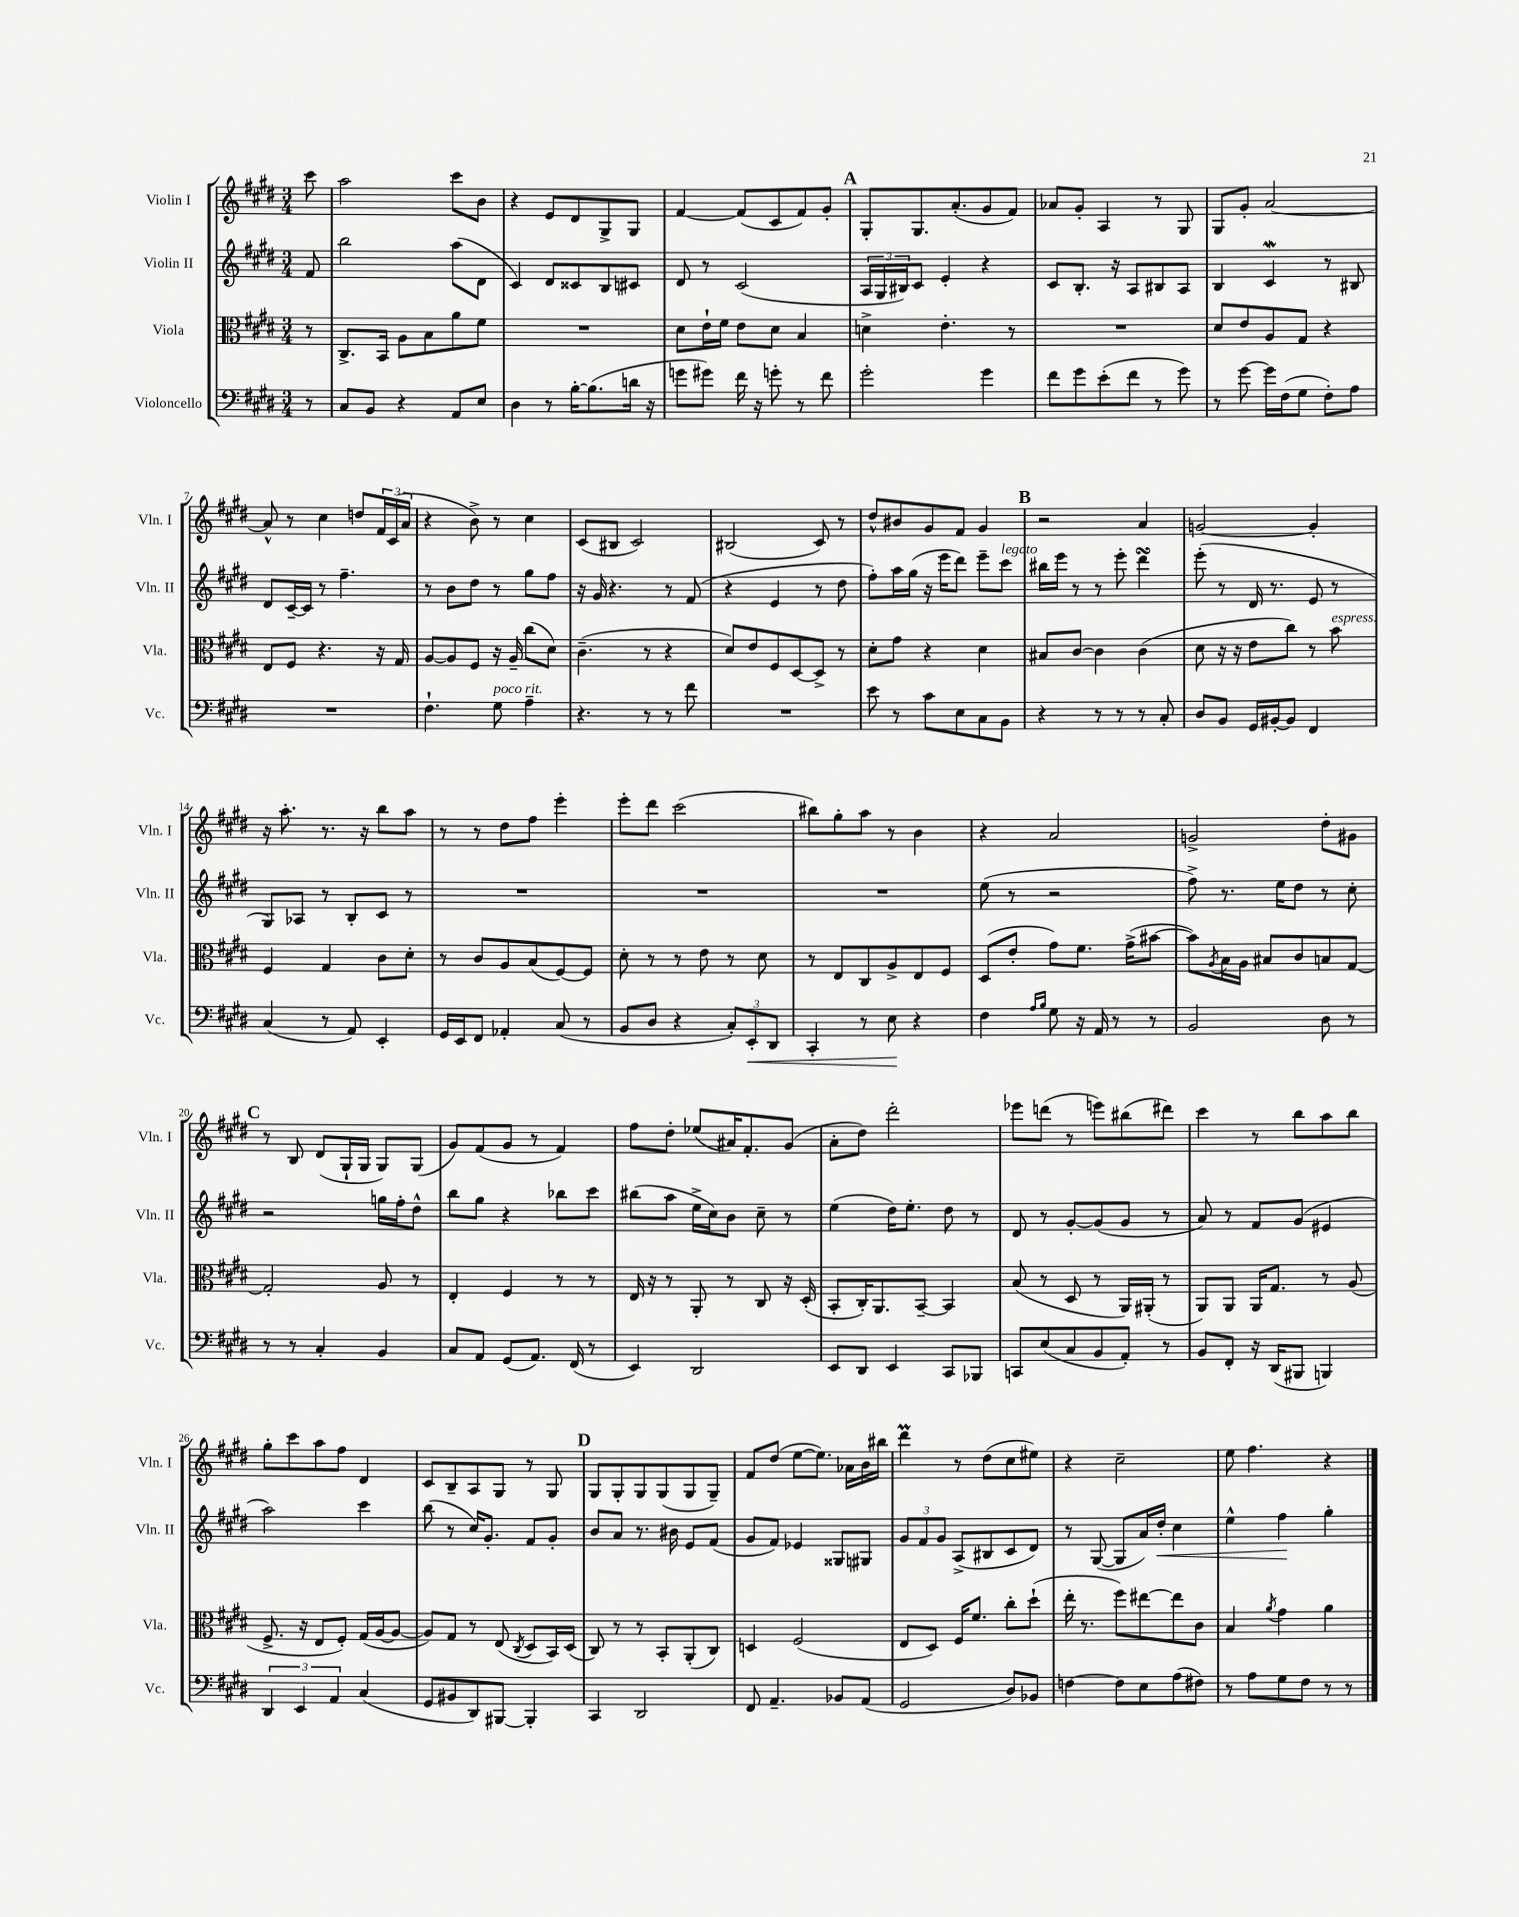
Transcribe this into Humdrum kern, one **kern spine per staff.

**kern	**kern	**kern	**kern
*staff4	*staff3	*staff2	*staff1
*clefF4	*clefC3	*clefG2	*clefG2
*k[f#c#g#d#]	*k[f#c#g#d#]	*k[f#c#g#d#]	*k[f#c#g#d#]
*M3/4	*M3/4	*M3/4	*M3/4
8r	8r	8f#/	8ccc#\
=	=	=	=
8C#/L	8.C#^/L	2bb\	2aa\
8BB/J	.	.	.
.	16BB/Jk	.	.
4r	8A\L	.	.
.	8B\	.	.
8AA/L	8a\	(8aa\L	8ccc#\L
8E/J	8f#\J	8d#\J	8b\J
=	=	=	=
4D#\	2.r	4c#/)	4r
8r	.	8d#/L	8e/L
[16B'\LK	.	8c##/	8d#/
(8.B\]	.	.	.
.	.	8B/	8G#^/
16d\Jk	.	8c#/J	8G#/J
16r	.	.	.
=	=	=	=
8g\L	8d#\L	8d#/	[4f#/
8g#\J)	16e`\L	8r	.
.	16f#\JJ	.	.
16f#\	8e\L	(2c#/	(8f#/]L
16r	.	.	.
8g'\	8d#\J	.	8c#/
8r	4B/	.	8f#/)
8f#\	.	.	8g#'/J
=	=	=	=
2g#'\	4d^\	24A/LL	8G#'/L
.	.	24G#/	.
.	.	24B#/J)	.
.	.	8c#/J	8.G#/
.	4.e'\	4e'/	.
.	.	.	(8.a'/
4g#\	.	4r	8g#/
.	8r	.	8f#/J)
=	=	=	=
8f#\L	2.r	8c#/L	8a-/L
8g#\	.	8.B'/J	8g#'/J
(8e'\	.	.	4A/
.	.	16r	.
8f#\J	.	8A/L	.
8r	.	8B#/	8r
8g#\)	.	8A/J	8G#/
=	=	=	=
8r	8d#/L	4B/	8G#/L
[8g#\	8e/	.	8g#'/J
16g#\]LL	8A/	4c#/	[2a/
(16F#\J	.	.	.
8G#\J	8G#/J	.	.
8F#'\L)	4r	8r	.
8A\J	.	8B#/	.
=	=	=	=
2.r	8E/L	8d#/L	8a^^/]
.	8F#/J	[16c#~/L	8r
.	.	16c#/]JJ	.
.	4.r	8r	4cc#\
.	.	4.ff#~\	.
.	.	.	8dd/L
.	16r	.	24f#/L
.	.	.	(24c#/
.	16G#/	.	.
.	.	.	24a/JJ
=	=	=	=
4.F#`\	[8A/L	8r	4r
.	8A/]	8b\L	.
.	8F#/J	8dd#\J	8b^\)
8G#\	16r	8r	8r
.	16A~/	.	.
4A~\	(8cc#\L	8gg#\L	4cc#\
.	8d#\J)	8ff#\J	.
=	=	=	=
4.r	(4.c#~\	16r	(8c#/L
.	.	16g#/	.
.	.	4.r	8B#/J
.	.	.	2c#/)
8r	8r	.	.
8r	4r	8r	.
8f#\	.	(8f#/	.
=	=	=	=
2.r	8d#/L)	4r	(2B#/
.	8e/	.	.
.	8F#/	4e/	.
.	[8D#/	.	.
.	8D#^/]J	8r	8c#/)
.	8r	8dd#\	8r
=	=	=	=
8e\	8d#'\L	8ff#'\L)	8dd#^^/L
8r	8g#\J	16aa\L	8b#/
.	.	(16gg#\JJ	.
8c#\L	4r	16r	8g#/
.	.	16eee\LK	.
8E\	.	8ddd#\J)	8f#/J
8C#\	4d#\	8eee~\L	4g#/
8BB\J	.	8ccc#\J	.
=	=	=	=
4r	8B#/L	16bb#\LL	2r
.	.	16eee\JJ	.
.	[8c#/J	8r	.
8r	4c#\]	8r	.
8r	.	8eee'\	.
8r	(4c#\	4ddd#\	4a/
8C#'/	.	.	.
=	=	=	=
8D#/L	8d#\	(8eee'\	[2g/
8BB/J	16r	8r	.
.	16r	.	.
16GG#/LL	8e\L	16d#/	.
[16BB#'/J	.	8.r	.
8BB#/]J	8cc#\J)	.	.
4FF#/	8r	8e/	4g'/]
.	8b\	8r	.
=	=	=	=
(4C#/	4F#/	8G#/L)	16r
.	.	.	8.aa'\
.	.	8A-/J	.
8r	4G#/	8r	8.r
8AA/)	.	8B'/L	.
.	.	.	16r
4EE'/	8c#\L	8c#/J	8bb\L
.	8d#'\J	8r	8aa\J
=	=	=	=
16GG#/LL	8r	2.r	8r
16EE/J	.	.	.
8FF#/J	8c#/L	.	8r
4AA-'/	8A/	.	8dd#\L
.	(8B/	.	8ff#\J
(8C#/	[8F#/)	.	4eee'\
8r	8F#/]J	.	.
=	=	=	=
8BB/L	8d#'\	2.r	8eee'\L
8D#/J	8r	.	8ddd#\J
4r	8r	.	(2ccc#\
.	8e\	.	.
12C#'/L)	8r	.	.
12EE'/	.	.	.
.	8d#\	.	.
12DD#/J	.	.	.
=	=	=	=
4CC#'/	8r	2.r	8bb#\L)
.	8E/L	.	8gg#'\
8r	8C#/	.	8aa\J
8E\	8A^/	.	8r
4r	8E/	.	4b\
.	8F#/J	.	.
=	=	=	=
4F#\	(8D#/L	(8ee\	4r
.	8e'/J	8r	.
16qqA/LL	.	.	.
16qqB/JJ	.	.	.
8G#\	8g#\L)	2r	2a/
16r	8.f#\J	.	.
16AA/	.	.	.
8r	.	.	.
.	(16g#^\LK	.	.
8r	[8b#\J	.	.
=	=	=	=
2BB/	8b#\]L)	8ff#^\)	2g^/
.	8qA/	.	.
.	16B\L	8.r	.
.	16A\JJ	.	.
.	8B#/L	.	.
.	.	16ee\LK	.
.	8c#/	8dd#\J	.
8D#\	8B/	8r	8dd#'\L
8r	[8G#/J	8cc#'\	8g#\J
=	=	=	=
8r	2G#'/]	2r	8r
8r	.	.	8B/
4C#'/	.	.	(8d#/L
.	.	.	16G#`/L
.	.	.	16G#/JJ
4BB/	8A/	16gg\LL	8G#/L)
.	.	16ff#'\J	.
.	8r	8dd#^^\J	(8G#/J
=	=	=	=
8C#/L	4E'/	8bb\L	8g#/L)
8AA/J	.	8gg#\J	(8f#/
(8GG#/L	4F#/	4r	8g#/J
8.AA/J)	.	.	8r
.	8r	8bb-\L	4f#/)
(16FF#/	.	.	.
8r	8r	8ccc#\J	.
=	=	=	=
4EE/)	16E/	(8bb#\L	8ff#\L
.	16r	.	.
.	8r	8aa\J	8dd#'\J
2DD#/	8AA'/	16ee^\LL	(8ee-/L
.	.	16cc#\J)	.
.	8r	8b\J	16a#/K)
.	.	.	8.f#'/
.	8C#/	8cc#~\	.
.	16r	8r	(8g#/J
.	(16D#'/	.	.
=	=	=	=
8EE/L	8BB'/L	(4ee\	8a'\L
8DD#/J	16C#'/K)	.	8dd#\J)
.	8.AA/	.	.
4EE/	.	16dd#\LK)	2ddd#'\
.	.	8.ee'\J	.
.	[8BB~/J	.	.
8CC#/L	4BB/]	8dd#\	.
8BBB-/J	.	8r	.
=	=	=	=
8CC/L	(8B/	8d#/	8eee-\L
(8E/	8r	8r	(8ddd\J
8C#/	8D#/	[8g#'/L	8r
8BB/	8r	(8g#/]	8eee\L)
8AA'/J)	16AA/LL)	8g#/J	(8bb#\
.	(16AA#'/JJ	.	.
8r	8r	8r	8ddd#\J)
=	=	=	=
8BB/L	8AA/L)	8a/)	4ccc#\
8FF#'/J	8AA/J	8r	.
16r	16AA/LK	8f#/L	8r
(16DD#/LK	8.G#/J	.	.
8BBB#/J	.	(8g#/J	8bb\L
4BBB/)	8r	4e#/	8aa\
.	(8A/	.	8bb\J
=	=	=	=
6DD#/	8.F#^/	2aa\)	8gg#'\L
.	.	.	8ccc#\
6EE/	.	.	.
.	16r	.	.
.	8E/L	.	8aa\
6AA/	.	.	.
.	8F#'/J)	.	8ff#\J
(4C#/	(16G#/LL	4ccc#\	4d#/
.	[16A/J	.	.
.	8A/_J	.	.
=	=	=	=
8GG#/L	8A/]L)	(8bb\	8c#/L
8BB#/	8G#/J	8r	8B~/
8DD#/)	8r	16cc#/LK)	8A/
.	.	8.g#'/J	.
[8BBB#/J	(8E/	.	8G#/J
.	8qC#/	.	.
4BBB#'/]	8D#/L	8f#/L	8r
.	16BB/L)	8g#'/J	8G#/
.	(16D#/JJ	.	.
=	=	=	=
4CC#/	8C#/)	8b/L	8G#/L
.	8r	8a/J	8G#'/
2DD#/	8r	8.r	8G#/
.	8BB'/L	.	(8G#/
.	.	16b#\	.
.	(8AA'/	8e/L	8G#/
.	8C#/J)	(8f#/J	8G#~/J)
=	=	=	=
8FF#/	4D/	8g#/L	8f#/L
4.AA~/	.	8f#/J)	(8dd#/J
.	(2F#/	4e-/	[8ee\L
.	.	.	8.ee\]J)
8BB-/L	.	8G##/L	.
.	.	.	16a-\LL
(8AA/J	.	8G#/J	16b\
.	.	.	16bb#\JJ
=	=	=	=
2GG#/	8E/L	12g#/L	4ddd#\
.	.	12f#/	.
.	8D#/J)	.	.
.	.	12g#/J	.
.	16F#/LK	(8A^/L	8r
.	8.f#/J	.	.
.	.	8B#/	(8dd#\L
8D#/L)	8cc#'\L	8c#/	8cc#\
8BB-/J	(8dd#`\J	8d#/J)	8ee#\J)
=	=	=	=
[4F\	16ee'\	8r	4r
.	8.r	.	.
.	.	([8G#/	.
8F\]L	8ff#\L)	8G#/]L	2cc#~\
8E\	[8ee#\	16a/L)	.
.	.	16dd#'/JJ	.
(8A\	8ee#\]	4cc#\	.
8F#\J)	8c#\J	.	.
=	=	=	=
8r	4B/	4ee^^\	8ee\
8A\L	.	.	4.ff#\
.	8qa/	.	.
8G#\	4g#\	4ff#\	.
8F#\J	.	.	.
8r	4a\	4gg#'\	4r
8r	.	.	.
==	==	==	==
*-	*-	*-	*-
